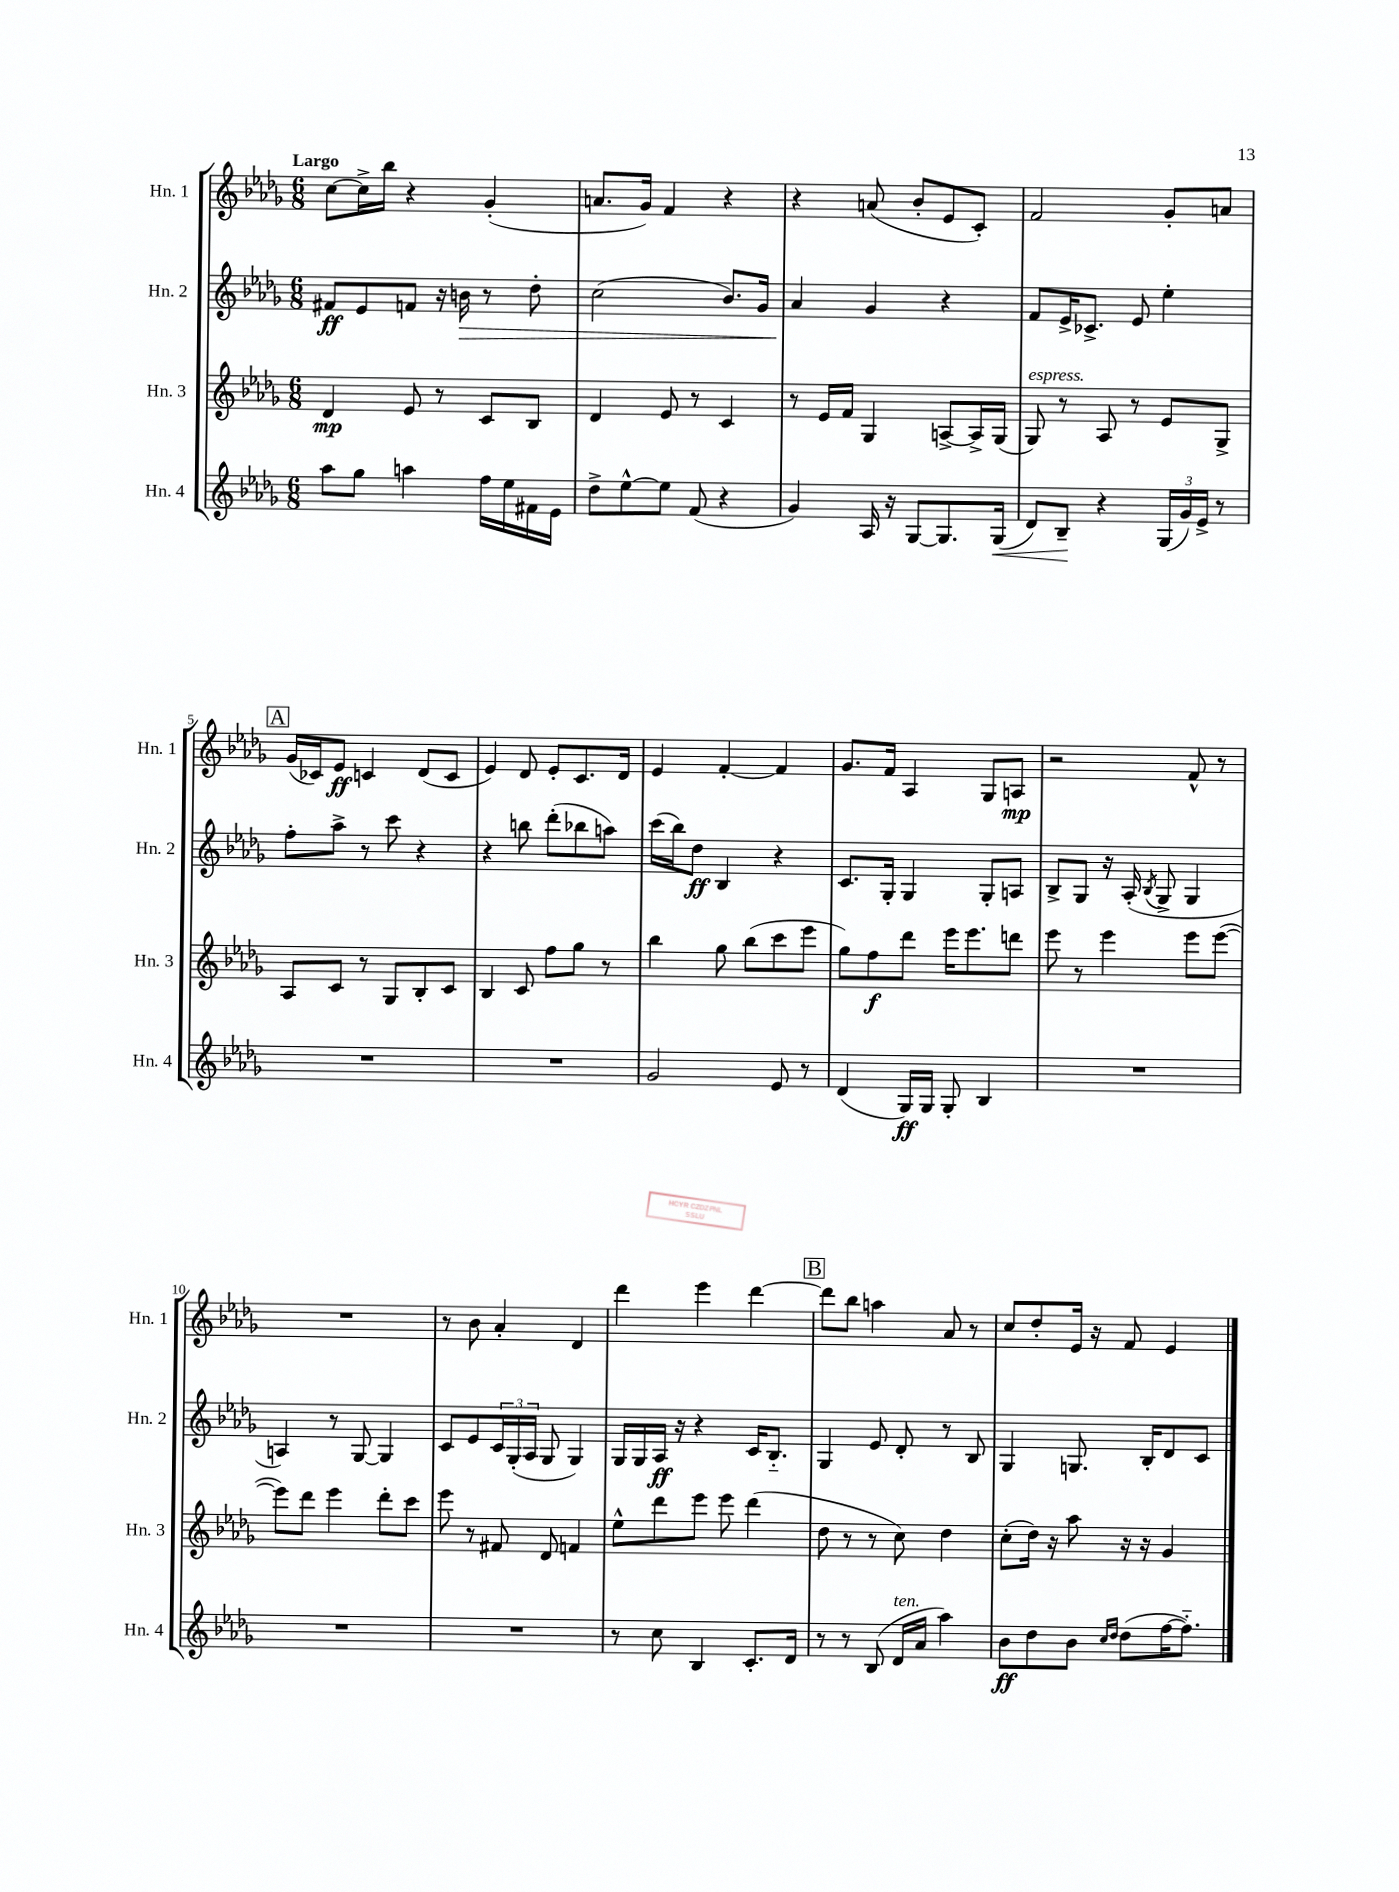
<<
\new StaffGroup <<
\new Staff = "s0" \with { instrumentName = "Hn. 1" shortInstrumentName = "Hn. 1" } {
    \clef treble \key des \major \numericTimeSignature \time 6/8 \tempo "Largo"
    c''8~ c''16-> bes''16 r4 ges'4-.( |
    a'8. ges'16) f'4 r4 |
    r4 a'8( bes'8-. ees'8 c'8-.) |
    f'2 ges'8-. a'8 |
    \mark \markup { \box "A" } ges'16( ces'16) ees'8\ff c'4 des'8( c'8 |
    ees'4) des'8 ees'8-. c'8. des'16 |
    ees'4 f'4~-. f'4 |
    ges'8. f'16 aes4 ges8 a8\mp |
    r2 f'8-^ r8 |
    R2. |
    r8 bes'8 aes'4-. des'4 |
    des'''4 ees'''4 des'''4~ |
    \mark \markup { \box "B" } des'''8 bes''8 a''4 aes'8 r8 |
    c''8 des''8-. ees'16 r16 f'8 ees'4 \bar "|." |
}
\new Staff = "s1" \with { instrumentName = "Hn. 2" shortInstrumentName = "Hn. 2" } {
    \clef treble \key des \major \numericTimeSignature \time 6/8
    fis'8\ff ees'8 f'8 r16 b'16\> r8 des''8-. |
    c''2( bes'8.) ges'16 |
    aes'4\! ges'4 r4 |
    f'8 ees'16-> ces'8.-> ees'8 ees''4-. |
    \mark \markup { \box "A" } f''8-. aes''8-> r8 c'''8 r4 |
    r4 b''8 des'''8-.( bes''8 a''8) |
    c'''16( bes''16) des''8\ff bes4 r4 |
    c'8. ges16-. ges4 ges8-. a8 |
    bes8-> ges8 r16 aes16-.( \acciaccatura { bes8 } ges8-> ges4 |
    a4) r8 ges8~ ges4 |
    c'8 ees'8 \tuplet 3/2 { c'16 ges16-.( aes16 } ges8 ges4) |
    ges16 ges16 aes16\ff r16 r4 c'16 bes8.-_ |
    \mark \markup { \box "B" } ges4 ees'8 des'8-. r8 bes8 |
    ges4 g8. bes16-. des'8 c'8 \bar "|." |
}
\new Staff = "s2" \with { instrumentName = "Hn. 3" shortInstrumentName = "Hn. 3" } {
    \clef treble \key des \major \numericTimeSignature \time 6/8
    des'4\mp ees'8 r8 c'8 bes8 |
    des'4 ees'8 r8 c'4 |
    r8 ees'16 f'16 ges4 a8~-> a16-> ges16( |
    ges8^\markup { \italic "espress." }) r8 aes8 r8 ees'8 ges8-> |
    \mark \markup { \box "A" } aes8 c'8 r8 ges8 bes8-. c'8 |
    bes4 c'8 f''8 ges''8 r8 |
    bes''4 ges''8 bes''8( c'''8 ees'''8 |
    ges''8) f''8\f des'''8 ees'''16 ees'''8. d'''8 |
    ees'''8 r8 ees'''4 ees'''8 ees'''8~( |
    ees'''8) des'''8 ees'''4 des'''8-. c'''8 |
    ees'''8 r8 fis'8 des'8 f'4 |
    ees''8-^ des'''8 ees'''8 ees'''8 des'''4( |
    \mark \markup { \box "B" } des''8 r8 r8 c''8) des''4 |
    c''8-.( des''16) r16 aes''8 r16 r16 ges'4 \bar "|." |
}
\new Staff = "s3" \with { instrumentName = "Hn. 4" shortInstrumentName = "Hn. 4" } {
    \clef treble \key des \major \numericTimeSignature \time 6/8
    aes''8 ges''8 a''4 f''16 ees''16 fis'16 ees'16 |
    des''8-> ees''8~-^ ees''8 f'8( r4 |
    ges'4) aes16 r16 ges8~ ges8. ges16\<( |
    des'8) bes8--\! r4 \tuplet 3/2 { ges16( ges'16) ees'16-> } r8 |
    \mark \markup { \box "A" } R2. |
    R2. |
    ges'2 ees'8 r8 |
    des'4( ges16\ff) ges16 ges8-. bes4 |
    R2. |
    R2. |
    R2. |
    r8 c''8 bes4 c'8.-. des'16 |
    \mark \markup { \box "B" } r8 r8 bes8( des'16^\markup { \italic "ten." } aes'16 aes''4) |
    bes'8\ff des''8 bes'8 \grace { c''16 des''16 } des''8( f''16~ f''8.-_) \bar "|." |
}
>>
>>
